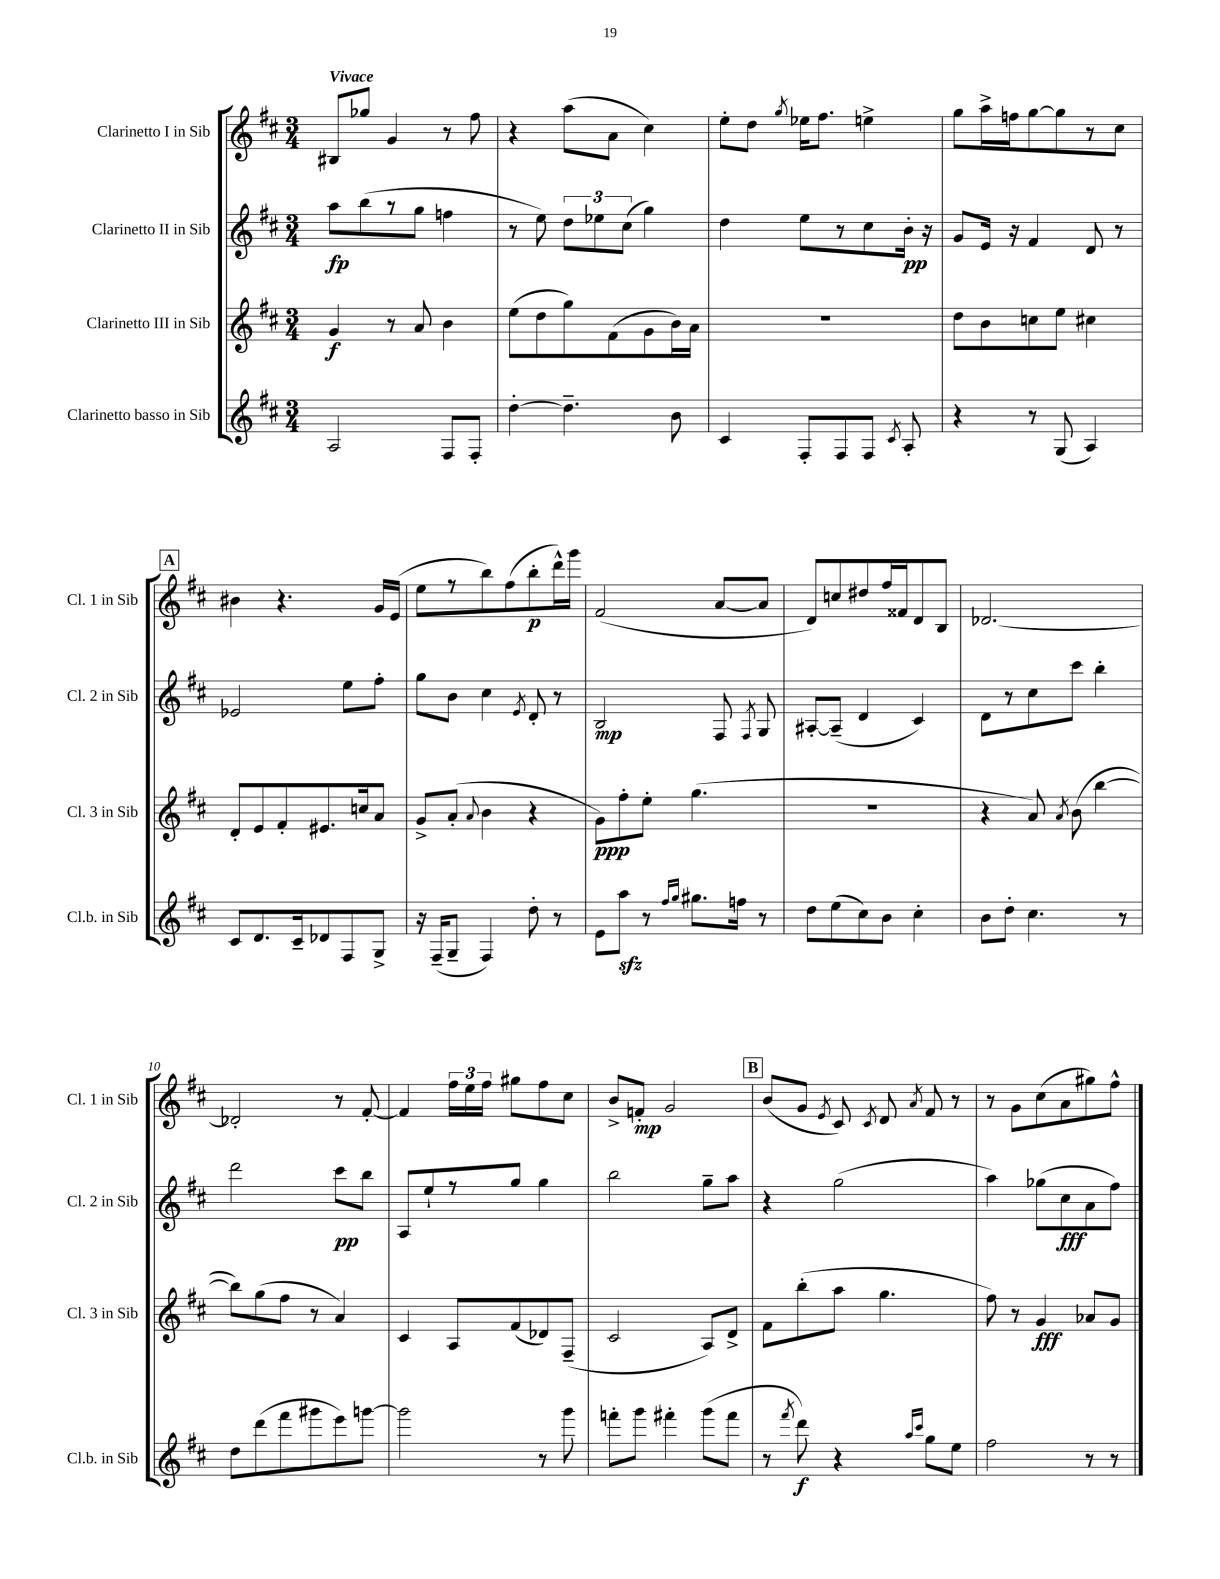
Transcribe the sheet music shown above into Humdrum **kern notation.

**kern	**kern	**kern	**kern
*staff4	*staff3	*staff2	*staff1
*clefG2	*clefG2	*clefG2	*clefG2
*k[f#c#]	*k[f#c#]	*k[f#c#]	*k[f#c#]
*M3/4	*M3/4	*M3/4	*M3/4
2A	4g	8aa	8B#
.	.	(8bb	8gg-
.	8r	8r	4g
.	8a	8gg	.
8F#	4b	4ff	8r
8F#'	.	.	8ff#
=	=	=	=
[4dd'	(8ee	8r	4r
.	8dd	8ee)	.
4.dd~]	8gg)	12dd	(8aa
.	.	12ee-	.
.	(8f#	.	8a
.	.	(12cc#	.
.	8g	4gg)	4cc#)
8b	16b)	.	.
.	16a	.	.
=	=	=	=
4c#	2.r	4dd	8ee'
.	.	.	8dd
.	.	.	8qgg
8F#'	.	8ee	16ee-
.	.	.	8.ff#
8F#	.	8r	.
8F#	.	8cc#	4ee^
8qc#	.	.	.
8A'	.	16b'	.
.	.	16r	.
=	=	=	=
4r	8dd	8g	8gg
.	8b	16e	16aa^
.	.	16r	16ff
8r	8cc	4f#	[8gg
(8G	8ee	.	8gg]
4A)	4cc#	8d	8r
.	.	8r	8cc#
=	=	=	=
8c#	8d'	2e-	4b#
8.d	8e	.	.
.	8f#'	.	4.r
16c#~	.	.	.
8d-	8.e#	.	.
8F#	.	8ee	.
.	16cc	.	.
8G^	8a	8ff#'	16g
.	.	.	(16e
=	=	=	=
16r	8g^	8gg	8ee
(16F#~	.	.	.
8G~	(8a'	8b	8r
.	8qqa	.	.
4F#)	4b	4cc#	8bb)
.	.	.	(8ff#
.	.	8qe	.
8dd'	4r	8d'	8bb'
8r	.	8r	16ddd^^)
.	.	.	16ggg
=	=	=	=
8e	8g)	2B	(2f#
8aa	8ff#'	.	.
8r	8ee'	.	.
16qqff#	.	.	.
16qqgg	.	.	.
8.gg#	(4.gg	.	.
.	.	8F#	[8a
16ff	.	.	.
.	.	8qF#	.
8r	.	8G	8a]
=	=	=	=
8dd	2.r	[8A#'	8d)
(8ee	.	(8A#~]	8cc
8cc#)	.	4d	8dd#
8b	.	.	16ff#
.	.	.	16f##
4cc#'	.	4c#)	8d
.	.	.	8B
=	=	=	=
8b	4r	8d	[2.d-
8dd'	.	8r	.
4.cc#	8a)	8cc#	.
.	8qa	.	.
.	(8b	8ccc#	.
.	[4bb	4bb'	.
8r	.	.	.
=	=	=	=
8dd	8bb])	2ddd	2d-']
(8ddd	(8gg	.	.
8fff#	8ff#	.	.
8ggg#	8r	.	.
8eee)	4a)	8ccc#	8r
[8ggg	.	8bb	[8f#'
=	=	=	=
2ggg]	4c#	8A	4f#]
.	.	8ee`	.
.	8A	8r	24ff#
.	.	.	24ee
.	.	.	24ff#
.	(8f#	8gg	8gg#
8r	8d-)	4gg	8ff#
8ggg	(8F#~	.	8cc#
=	=	=	=
8fff'	2c#	2bb	8b^
8ggg	.	.	8f'
4fff#'	.	.	2g
(8ggg	8A)	8gg~	.
8fff#	8d^	8aa	.
=	=	=	=
8r	8f#	4r	(8b
8qfff#	.	.	.
8ddd)	(8bb'	.	8g
.	.	.	8qe
4r	8aa	(2gg	8c#)
.	.	.	8qc#
.	4.gg	.	8d
16qqaa	.	.	.
16qqccc#	.	.	8qa
8gg	.	.	8f#
8ee	.	.	8r
=	=	=	=
2ff#	8ff#)	4aa)	8r
.	8r	.	8g
.	4g	(8gg-	(8cc#
.	.	8cc#	8a
8r	8a-	8a	8gg#)
8r	8g	8ff#)	8ff#^^
==	==	==	==
*-	*-	*-	*-
